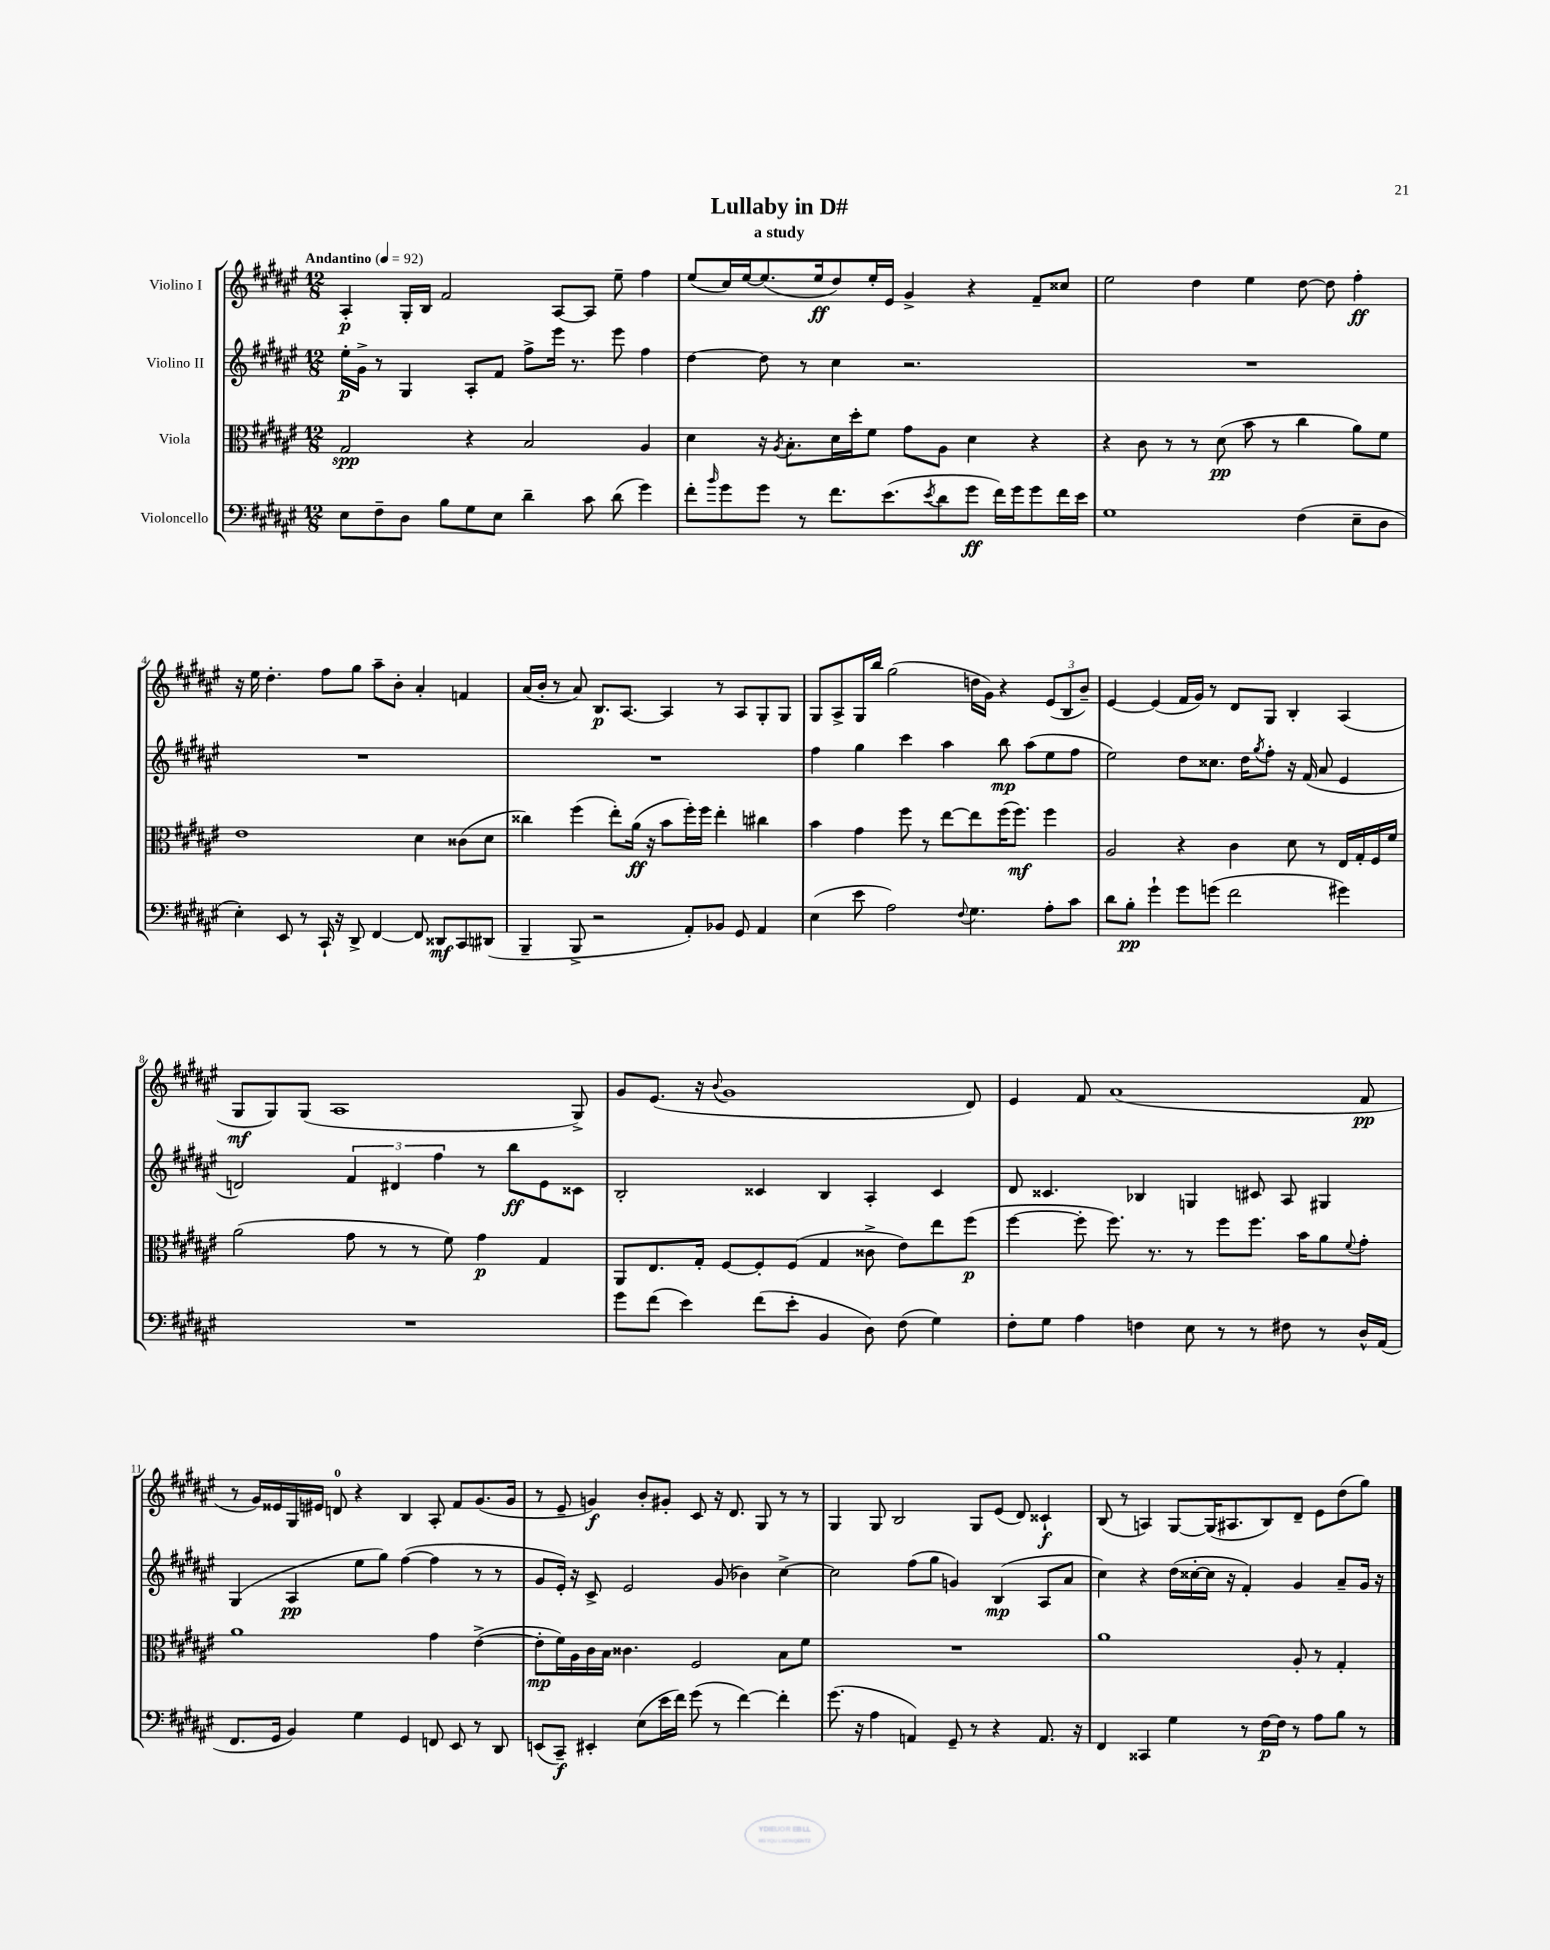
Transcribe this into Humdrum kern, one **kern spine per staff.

**kern	**kern	**kern	**kern
*staff4	*staff3	*staff2	*staff1
*clefF4	*clefC3	*clefG2	*clefG2
*k[f#c#g#d#a#e#]	*k[f#c#g#d#a#e#]	*k[f#c#g#d#a#e#]	*k[f#c#g#d#a#e#]
*M12/8	*M12/8	*M12/8	*M12/8
*MM92	*MM92	*MM92	*MM92
8E#	2G#	16ee#'	4A#'
.	.	16g#^	.
8F#~	.	8r	.
8D#	.	4G#	16G#'
.	.	.	16B
8B	.	.	2f#
8G#	4r	8A#'	.
8E#	.	8f#	.
4d#~	2B	8ff#^	.
.	.	16eee#	[8A#
.	.	8.r	.
8c#	.	.	8A#]
(8d#	.	8eee#	8ee#~
4g#)	4A#	4ff#	4ff#
=	=	=	=
8f#'	4d#	[4dd#	(8ee#
16qqb	.	.	.
8g#	.	.	16cc#)
.	.	.	[16ee#
8g#	16r	8dd#]	(8.ee#]
.	8qA#	.	.
.	8.B'	.	.
8r	.	8r	.
.	.	.	16ee#
8.f#	16d#	4cc#	8dd#)
.	16dd#'	.	.
.	8f#	.	16ee#'
(8.e#	.	.	16e#
.	8g#	2.r	4g#^
8qe#	.	.	.
8d#	8A#	.	.
8g#	4d#	.	4r
16f#)	.	.	.
16g#	.	.	.
8g#	4r	.	8f#~
16f#	.	.	8cc##
16e#	.	.	.
=	=	=	=
1G#	4r	1.r	2ee#
.	8c#	.	.
.	8r	.	.
.	8r	.	4dd#
.	(8d#	.	.
.	8b	.	4ee#
.	8r	.	.
(4F#	4cc#	.	[8dd#
.	.	.	8dd#]
8E#~	8a#)	.	4ff#'
8D#	8f#	.	.
=	=	=	=
4E#')	1e#	1.r	16r
.	.	.	16ee#
.	.	.	4.dd#'
8EE#	.	.	.
8r	.	.	.
16CC#`	.	.	8ff#
16r	.	.	.
8DD#^	.	.	8gg#
[4FF#	.	.	8aa#~
.	.	.	8b'
8FF#]	4d#	.	4a#'
8DD##	.	.	.
8CC#	(8c##	.	4f
(8DD#	8d#	.	.
=	=	=	=
4BBB~	4cc##)	1.r	(16a#
.	.	.	16b'
.	.	.	8r
8BBB^	(4ff#	.	8a#)
2r	.	.	8.B
.	8ee#')	.	.
.	.	.	[8.A#
.	(16a#	.	.
.	16r	.	.
.	8b	.	4A#]
8AA#')	16ff#')	.	.
.	16ff#	.	.
8BB-	4ee#'	.	8r
8GG#	.	.	8A#
4AA#	4cc#	.	8G#'
.	.	.	8G#
=	=	=	=
(4E#	4b	4ff#	8G#
.	.	.	8A#^
8e#	4g#	4gg#	16G#
.	.	.	16bb
2A#)	.	.	(2gg#
.	8ff#	4ccc#	.
.	8r	.	.
.	[8ee#	4aa#	.
8qqF#	.	.	.
4.G#	8ee#]	.	16dd
.	.	.	16g#)
.	(16ff#	8bb	4r
.	8.ff#)	.	.
.	.	(8aa#	.
8A#'	4ff#	8ee#	(12e#
.	.	.	12B
8c#	.	8ff#	.
.	.	.	12b~)
=	=	=	=
8d#	2A#	2ee#)	[4e#
8B'	.	.	.
4g#`	.	.	(4e#]
8g#	4r	8dd#	16f#
.	.	.	16g#)
(8g	.	8.cc##	8r
2f#	4c#	.	8d#
.	.	16dd#	.
.	.	8qgg#	.
.	.	8ff#'	8G#
.	8d#	16r	4B'
.	.	(16f#	.
.	8r	8a#	.
4g#)	16E#	4e#	(4A#
.	16G#'	.	.
.	16F#	.	.
.	16f#	.	.
=	=	=	=
1.r	(2a#	2d)	8G#
.	.	.	8G#)
.	.	.	(8G#
.	.	.	1A#
.	8g#	6f#	.
.	8r	.	.
.	.	6d#	.
.	8r	.	.
.	.	6ff#	.
.	8f#)	.	.
.	4g#	8r	.
.	.	8bb	.
.	4G#	8e#	.
.	.	8c##	8G#^)
=	=	=	=
8g#	8AA#	2B'	8g#
(8f#	8.E#	.	(8.e#
4e#)	.	.	.
.	16G#'	.	16r
.	.	.	8qqb
.	[8F#	.	1g#
(8f#	8F#']	4c##	.
8e#'	(8F#	.	.
4BB	4G#	4B	.
8D#)	8c##^	4A#'	.
(8F#	8e#)	.	.
4G#)	8ee#	4c##	.
.	(8ff#	.	8d#)
=	=	=	=
8F#'	[4ff#	8d#	4e#
8G#	.	4.c##	.
4A#	8ff#']	.	8f#
.	8.ff#)	.	(1a#
4F	.	4B-	.
.	8.r	.	.
8E#	8r	4G	.
8r	8ff#	.	.
8r	8.ff#	8c#	.
8F#	.	8A#	.
.	16b	.	.
8r	8a#	4G#	.
.	8qqf#	.	.
16D#^^	8g#'	.	8f#
(16AA#	.	.	.
=	=	=	=
8.FF#	1a#	(4G#	8r
.	.	.	16g#)
16GG#	.	.	16e##
4BB)	.	4A#	16G#
.	.	.	16e#
.	.	.	8d
4G#	.	8ee#	4r
.	.	8gg#)	.
4GG#	.	([4ff#	4B
8FF	4g#	4ff#]	8A#'
8EE#	.	.	8f#
8r	([4e#^	8r	(8.g#
8DD#	.	8r	.
.	.	.	16g#
=	=	=	=
(8EE	8e#']	8g#	8r
8CC#~)	16f#)	16e#')	8e#~
.	16A#	16r	.
4EE#'	16c#	8c#^	4g)
.	16B	.	.
.	4.c##	2e#	.
(8E#	.	.	8b'
16e#	.	.	8g#'
16f#)	.	.	.
(8g#	2F#	.	8c#
8r	.	(8g#	16r
.	.	.	8.d#
[4f#)	.	4b-)	.
.	.	.	8G#
4f#']	8B	[4cc#^	8r
.	8f#	.	8r
=	=	=	=
(8.g#	1.r	2cc#]	4G#
16r	.	.	.
4A#	.	.	8G#
.	.	.	2B
4AA)	.	(8ff#	.
.	.	8gg#	.
8GG#~	.	4g)	.
8r	.	.	8G#
4r	.	(4B	(8e#
.	.	.	8d#)
8.AA	.	8A#	4c##`
.	.	8a#	.
16r	.	.	.
=	=	=	=
4FF#	1a#	4cc#)	(8B
.	.	.	8r
4CC##	.	4r	4A)
4G#	.	(16dd#	[8G#
.	.	[16cc##'	.
.	.	16cc##]	(16G#]
.	.	16r	8.A#
8r	.	4f#')	.
[16F#	.	.	8B)
16F#]	.	.	.
8r	8A#'	4g#	8d#~
8A#	8r	.	8e#
8B	4G#'	8a#~	(8dd#
8r	.	16g#	8gg#)
.	.	16r	.
==	==	==	==
*-	*-	*-	*-
